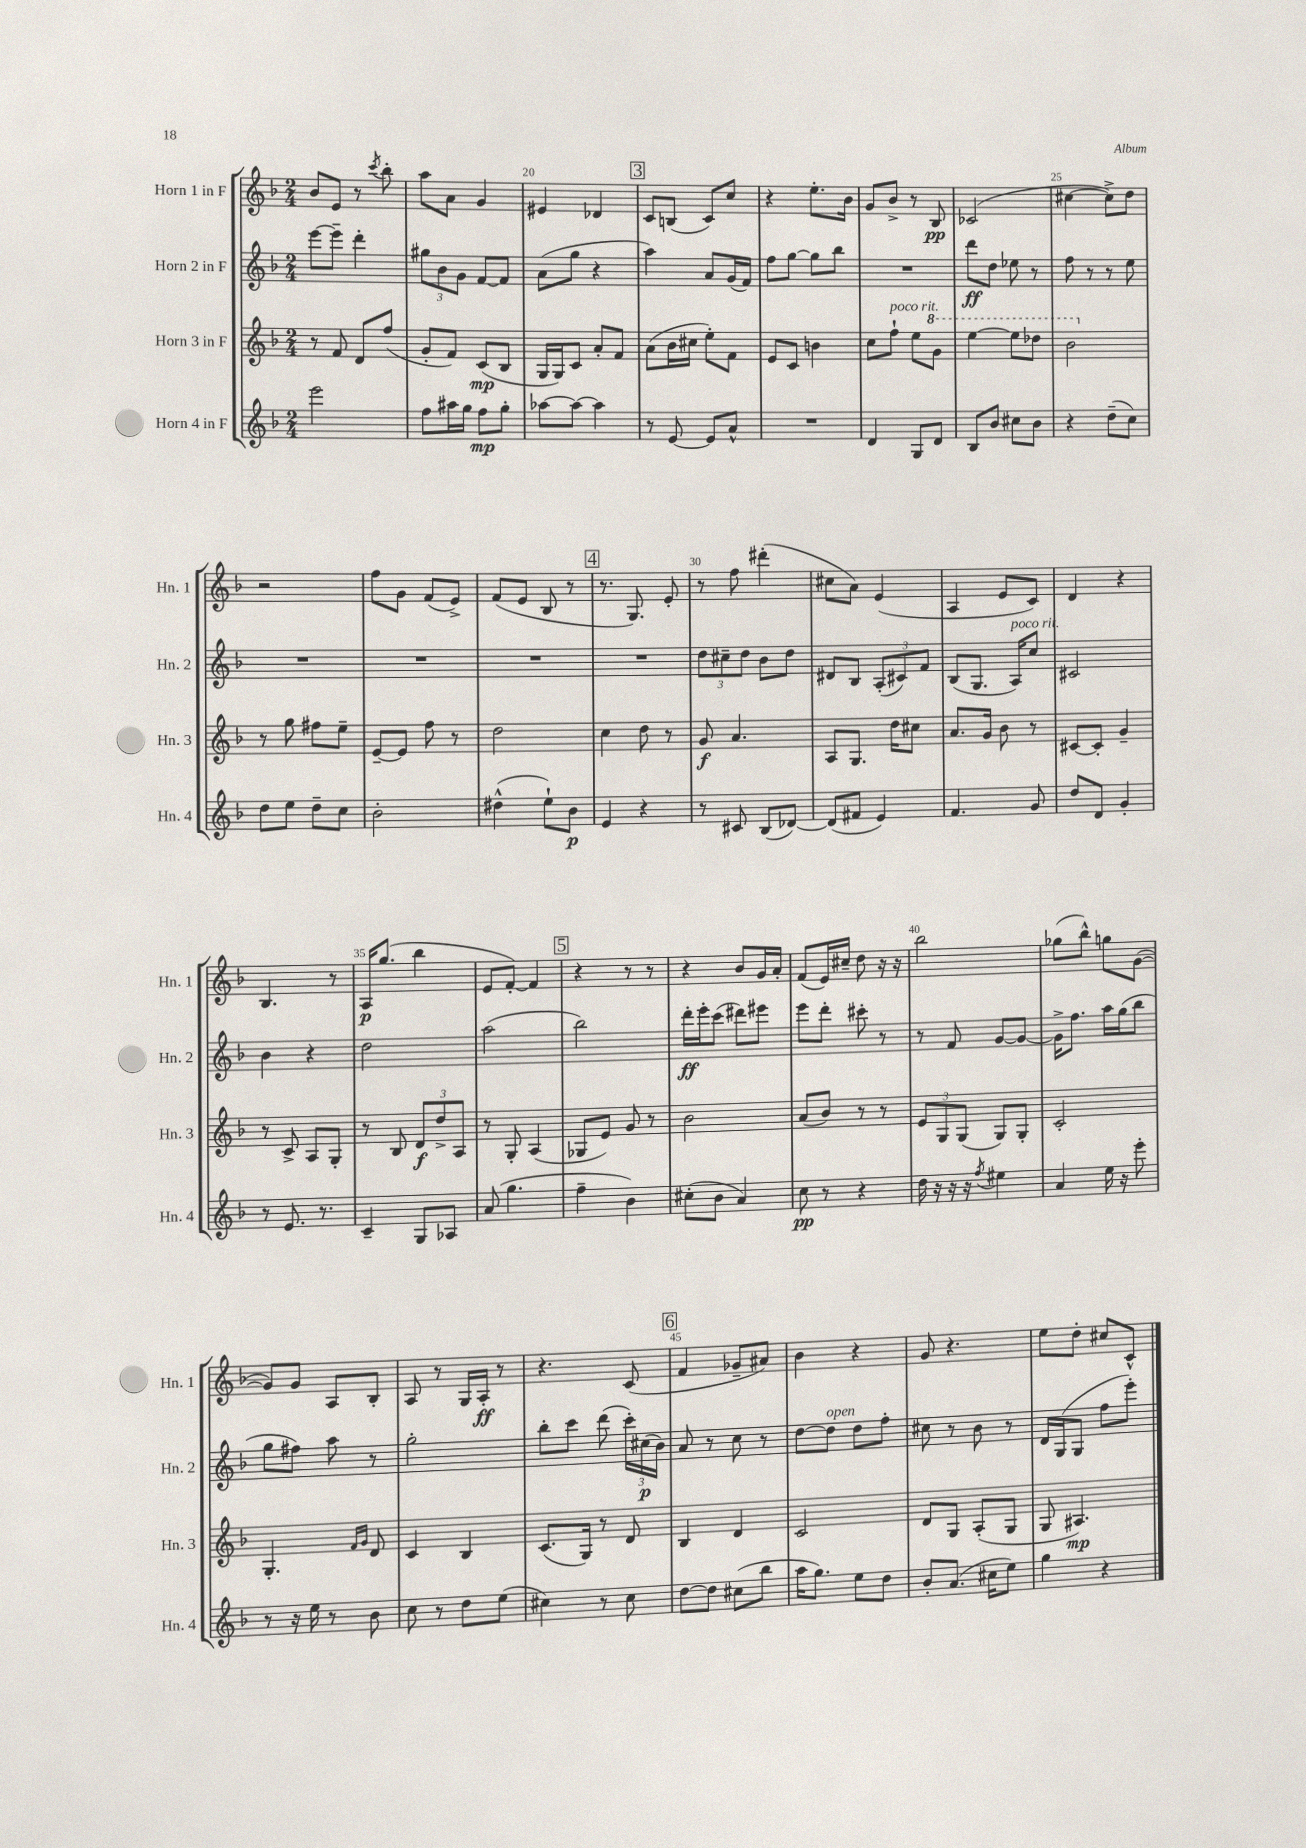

**kern	**dynam	**kern	**dynam	**kern	**dynam	**kern	**dynam
*part4	*part4	*part3	*part3	*part2	*part2	*part1	*part1
*staff4	*staff4	*staff3	*staff3	*staff2	*staff2	*staff1	*staff1
*I"Horn 4 in F	*	*I"Horn 3 in F	*	*I"Horn 2 in F	*	*I"Horn 1 in F	*
*I'Hn. 4	*	*I'Hn. 3	*	*I'Hn. 2	*	*I'Hn. 1	*
*clefG2	*	*clefG2	*	*clefG2	*	*clefG2	*
*k[b-]	*	*k[b-]	*	*k[b-]	*	*k[b-]	*
*M2/4	*	*M2/4	*	*M2/4	*	*M2/4	*
=18	=18	=18	=18	=18	=18	=18	=18
2eee\	.	8r	.	[8eee\L	.	8b-/L	.
.	.	8f/	.	8eee~\J]	.	8e/J	.
.	.	8d/L	.	4ddd'\	.	8r	.
.	.	.	.	.	.	8qccc/	.
.	.	(8ff/J	.	.	.	8bb-'\	.
=19	=19	=19	=19	=19	=19	=19	=19
8ff\L	.	8g'/L	.	12gg#X\L	.	8aa\L	.
.	.	.	.	12b-\	.	.	.
16aa#X\L	.	8f/J)	.	.	.	8a\J	.
.	.	.	.	12g\J	.	.	.
16gg\JJ	.	.	.	.	.	.	.
8ff\L	mp	(8c/L	mp	[8f/L	.	4g/	.
8gg'\J	.	8B-/J	.	8f/J]	.	.	.
=20	=20	=20	=20	=20	=20	=20	=20
[8aa-X\L	.	16G/LL	.	(8a\L	.	4e#X/	.
.	.	16G/J)	.	.	.	.	.
8aa-\J_	.	8c/J	.	8gg\J	.	.	.
4aa-\]	.	8a'/L	.	4r	.	4d-X/	.
.	.	8f/J	.	.	.	.	.
!!LO:REH:place=s1:t=3
=21	=21	=21	=21	=21	=21	=21	=21
8r	.	(8a\L	.	4aa\)	.	8c/L	.
[8e/	.	16b-\L	.	.	.	(8Bn/J	.
.	.	16cc#X\JJ	.	.	.	.	.
8e/L]	.	8ee'\L)	.	8a/L	.	8c/L)	.
8a^^/J	.	8f\J	.	(16g/L	.	8cc/J	.
.	.	.	.	16f/JJ)	.	.	.
=22	=22	=22	=22	=22	=22	=22	=22
2r	.	8e/L	.	8ff\L	.	4r	.
.	.	8c/J	.	[8gg\J	.	.	.
.	.	4bn\	.	8gg\L]	.	8.ee'\L	.
.	.	.	.	8bb-\J	.	.	.
.	.	.	.	.	.	16b-\Jk	.
=23	=23	=23	=23	=23	=23	=23	=23
4d/	.	8cc\L	.	2r	.	8g/L	.
!	!	!LO:TX:a:i:t=poco rit.	!	!	!	!	!
.	.	8ff`\J	.	.	.	8b-^/J	.
8G/L	.	8ee\L	.	.	.	8r	.
*	*	*8va	*	*	*	*	*
8d/J	.	8gg\J	.	.	.	8B-/	pp
=24	=24	=24	=24	=24	=24	=24	=24
8B-/L	.	[4eee\	.	8ddd\L	ff	(2c-X/	.
8b-/J	.	.	.	8dd\J	.	.	.
8cc#X\L	.	8eee\L]	.	8ee-X\	.	.	.
8b-\J	.	8ddd-X\J	.	8r	.	.	.
=25	=25	=25	=25	=25	=25	=25	=25
4r	.	2bb-\	.	8ff\	.	[4cc#X\	.
.	.	.	.	8r	.	.	.
(8dd~\L	.	.	.	8r	.	8cc#^\L])	.
8cc\J)	.	.	.	8ee\	.	8dd\J	.
!!LO:LB:g=z
=26	=26	=26	=26	=26	=26	=26	=26
*	*	*X8va	*	*	*	*	*
8dd\L	.	8r	.	2r	.	2r	.
8ee\J	.	8gg\	.	.	.	.	.
8dd~\L	.	8ff#X\L	.	.	.	.	.
8cc\J	.	8ee~\J	.	.	.	.	.
=27	=27	=27	=27	=27	=27	=27	=27
2b-'\	.	[8e~/L	.	2r	.	8ff\L	.
.	.	8e/J]	.	.	.	8g\J	.
.	.	8ff\	.	.	.	(8f/L	.
.	.	8r	.	.	.	8e^/J)	.
=28	=28	=28	=28	=28	=28	=28	=28
(4dd#X^^\	.	2dd\	.	2r	.	(8f/L	.
.	.	.	.	.	.	8e/J	.
8ee`\L)	.	.	.	.	.	8B-/	.
8b-\J	p	.	.	.	.	8r	.
!!LO:REH:place=s1:t=4
=29	=29	=29	=29	=29	=29	=29	=29
4e/	.	4cc\	.	2r	.	8.r	.
.	.	.	.	.	.	8.G/)	.
4r	.	8dd\	.	.	.	.	.
.	.	8r	.	.	.	8e'/	.
=30	=30	=30	=30	=30	=30	=30	=30
8r	.	8g/	f	12dd\L	.	8r	.
.	.	.	.	12cc#X~\	.	.	.
8c#X/	.	4.a/	.	.	.	8ff\	.
.	.	.	.	12dd\J	.	.	.
(8B-/L	.	.	.	8b-\L	.	(4ddd#X'\	.
[8d-X/J)	.	.	.	8dd\J	.	.	.
=31	=31	=31	=31	=31	=31	=31	=31
(8d-/L]	.	8A/L	.	8d#X/L	.	8cc#X\L	.
8f#X/J	.	8.G/J	.	8B-/J	.	8a\J)	.
4e/)	.	.	.	(12A'/L	.	(4e/	.
.	.	16dd\KL	.	.	.	.	.
.	.	.	.	12c#X/)	.	.	.
.	.	8cc#X\J	.	.	.	.	.
.	.	.	.	12f/J	.	.	.
=32	=32	=32	=32	=32	=32	=32	=32
4.f/	.	8.a/L	.	(8B-/L	.	4A/	.
.	.	.	.	8.G/J	.	.	.
.	.	16g/Jk	.	.	.	.	.
.	.	8b-\	.	.	.	8e/L	.
!	!	!	!	!LO:TX:a:i:t=poco rit.	!	!	!
.	.	.	.	16A/KL)	.	.	.
8g/	.	8r	.	8cc/J	.	8c/J)	.
=33	=33	=33	=33	=33	=33	=33	=33
8dd/L	.	[8c#X/L	.	2c#X/	.	4d/	.
8d/J	.	8c#'/J]	.	.	.	.	.
4g'/	.	4g~/	.	.	.	4r	.
!!LO:LB:g=z
=34	=34	=34	=34	=34	=34	=34	=34
8r	.	8r	.	4b-\	.	4.B-/	.
8.e/	.	8c^/	.	.	.	.	.
.	.	8A/L	.	4r	.	.	.
8.r	.	.	.	.	.	.	.
.	.	8G'/J	.	.	.	8r	.
=35	=35	=35	=35	=35	=35	=35	=35
4c~/	.	8r	.	2dd\	.	16A/KL	p
.	.	.	.	.	.	(8.gg/J	.
.	.	8B-/	.	.	.	.	.
8G/L	.	12d/L	f	.	.	4bb-\	.
.	.	12dd^/	.	.	.	.	.
8A-X/J	.	.	.	.	.	.	.
.	.	12A/J	.	.	.	.	.
=36	=36	=36	=36	=36	=36	=36	=36
(8a/	.	8r	.	(2aa\	.	8e/L	.
4.gg\	.	8G'/	.	.	.	[8f'/J)	.
.	.	(4A/	.	.	.	4f/]	.
!!LO:REH:place=s1:t=5
=37	=37	=37	=37	=37	=37	=37	=37
4ff~\	.	8G-X/L	.	2bb-\)	.	4r	.
.	.	8e/J)	.	.	.	.	.
4b-\)	.	8g/	.	.	.	8r	.
.	.	8r	.	.	.	8r	.
=38	=38	=38	=38	=38	=38	=38	=38
(8cc#X'\L	.	2b-\	.	16ddd'\LL	ff	4r	.
.	.	.	.	16eee'\J	.	.	.
8b-\J	.	.	.	(8ccc\J	.	.	.
4a/)	.	.	.	8ddd#X\L)	.	8b-/L	.
.	.	.	.	8eee#X\J	.	16g/L	.
.	.	.	.	.	.	16a'/JJ	.
=39	=39	=39	=39	=39	=39	=39	=39
8cc\	pp	(8a/L	.	8eee\L	.	(8f/L	.
8r	.	8b-/J)	.	8ddd'\J	.	16e/L)	.
.	.	.	.	.	.	16cc#X~/JJ	.
4r	.	8r	.	8ccc#X'\	.	8dd\	.
.	.	8r	.	8r	.	16r	.
.	.	.	.	.	.	16r	.
=40	=40	=40	=40	=40	=40	=40	=40
16dd\	.	12e/L	.	8r	.	2bb-\	.
16r	.	.	.	.	.	.	.
.	.	12G/	.	.	.	.	.
16r	.	.	.	8f/	.	.	.
.	.	(12G/J	.	.	.	.	.
16r	.	.	.	.	.	.	.
8qff/	.	.	.	.	.	.	.
4ee#X\	.	8G/L)	.	[8g/L	.	.	.
.	.	8G'/J	.	8g/J_	.	.	.
=41	=41	=41	=41	=41	=41	=41	=41
4a/	.	2c'/	.	16g^\KL]	.	(8gg-X\L	.
.	.	.	.	8.ff\J	.	.	.
.	.	.	.	.	.	8bb-^^\J)	.
16ee\	.	.	.	16aa\LL	.	8ggn\L	.
16r	.	.	.	(16gg\J	.	.	.
8eee'\	.	.	.	8bb-\J	.	([8g\J	.
!!LO:LB:g=z
=42	=42	=42	=42	=42	=42	=42	=42
8r	.	4.G'/	.	8gg\L	.	8g/L])	.
16r	.	.	.	8ff#X\J)	.	8g/J	.
16ee\	.	.	.	.	.	.	.
8r	.	.	.	8aa\	.	8A/L	.
.	.	16qqf/LL	.	.	.	.	.
.	.	16qqg/JJ	.	.	.	.	.
8b-\	.	8d/	.	8r	.	8B-'/J	.
=43	=43	=43	=43	=43	=43	=43	=43
8cc\	.	4c/	.	2gg'\	.	8A/	.
8r	.	.	.	.	.	8r	.
8dd\L	.	4B-/	.	.	.	16G/LL	.
.	.	.	.	.	.	16A'/JJ	ff
(8ee\J	.	.	.	.	.	8r	.
=44	=44	=44	=44	=44	=44	=44	=44
4cc#X\)	.	(8.c/L	.	8bb-'\L	.	4.r	.
.	.	.	.	8ccc\J	.	.	.
.	.	16G/Jk)	.	.	.	.	.
8r	.	8r	.	(8ddd\	.	.	.
8cc#\	.	8d/	.	24ccc'\LL)	.	(8c/	.
.	.	.	.	(24cc#X\	p	.	.
.	.	.	.	24b-\JJ)	.	.	.
!!LO:REH:place=s1:t=6
=45	=45	=45	=45	=45	=45	=45	=45
[8dd\L	.	4B-/	.	8a/	.	4f/	.
8dd\J]	.	.	.	8r	.	.	.
(8cc#X\L	.	4d/	.	8cc\	.	8g-X~/L	.
8bb-\J	.	.	.	8r	.	8a#X/J)	.
=46	=46	=46	=46	=46	=46	=46	=46
16aa\KL	.	2c/	.	[8dd\L	.	4b-\	.
8.gg\J)	.	.	.	.	.	.	.
!	!	!	!	!LO:TX:a:i:t=open	!	!	!
.	.	.	.	8dd\J]	.	.	.
8ee\L	.	.	.	8dd\L	.	4r	.
8dd\J	.	.	.	8ff'\J	.	.	.
=47	=47	=47	=47	=47	=47	=47	=47
8b-'/L	.	8d/L	.	8cc#X\	.	8g/	.
(8.a/J	.	8G/J	.	8r	.	4.r	.
.	.	(8A'/L	.	8b-\	.	.	.
16cc#X\KL	.	.	.	.	.	.	.
8ee\J)	.	8G/J	.	8r	.	.	.
=48	=48	=48	=48	=48	=48	=48	=48
4gg\	.	8G/	.	16d/LL	.	8ee\L	.
.	.	.	.	(16G/J	.	.	.
.	.	4.A#X/)	mp	8G/J	.	8dd'\J	.
4r	.	.	.	8ff\L	.	8cc#X/L	.
.	.	.	.	8eee'\J)	.	8c^^/J	.
==	==	==	==	==	==	==	==
*-	*-	*-	*-	*-	*-	*-	*-
